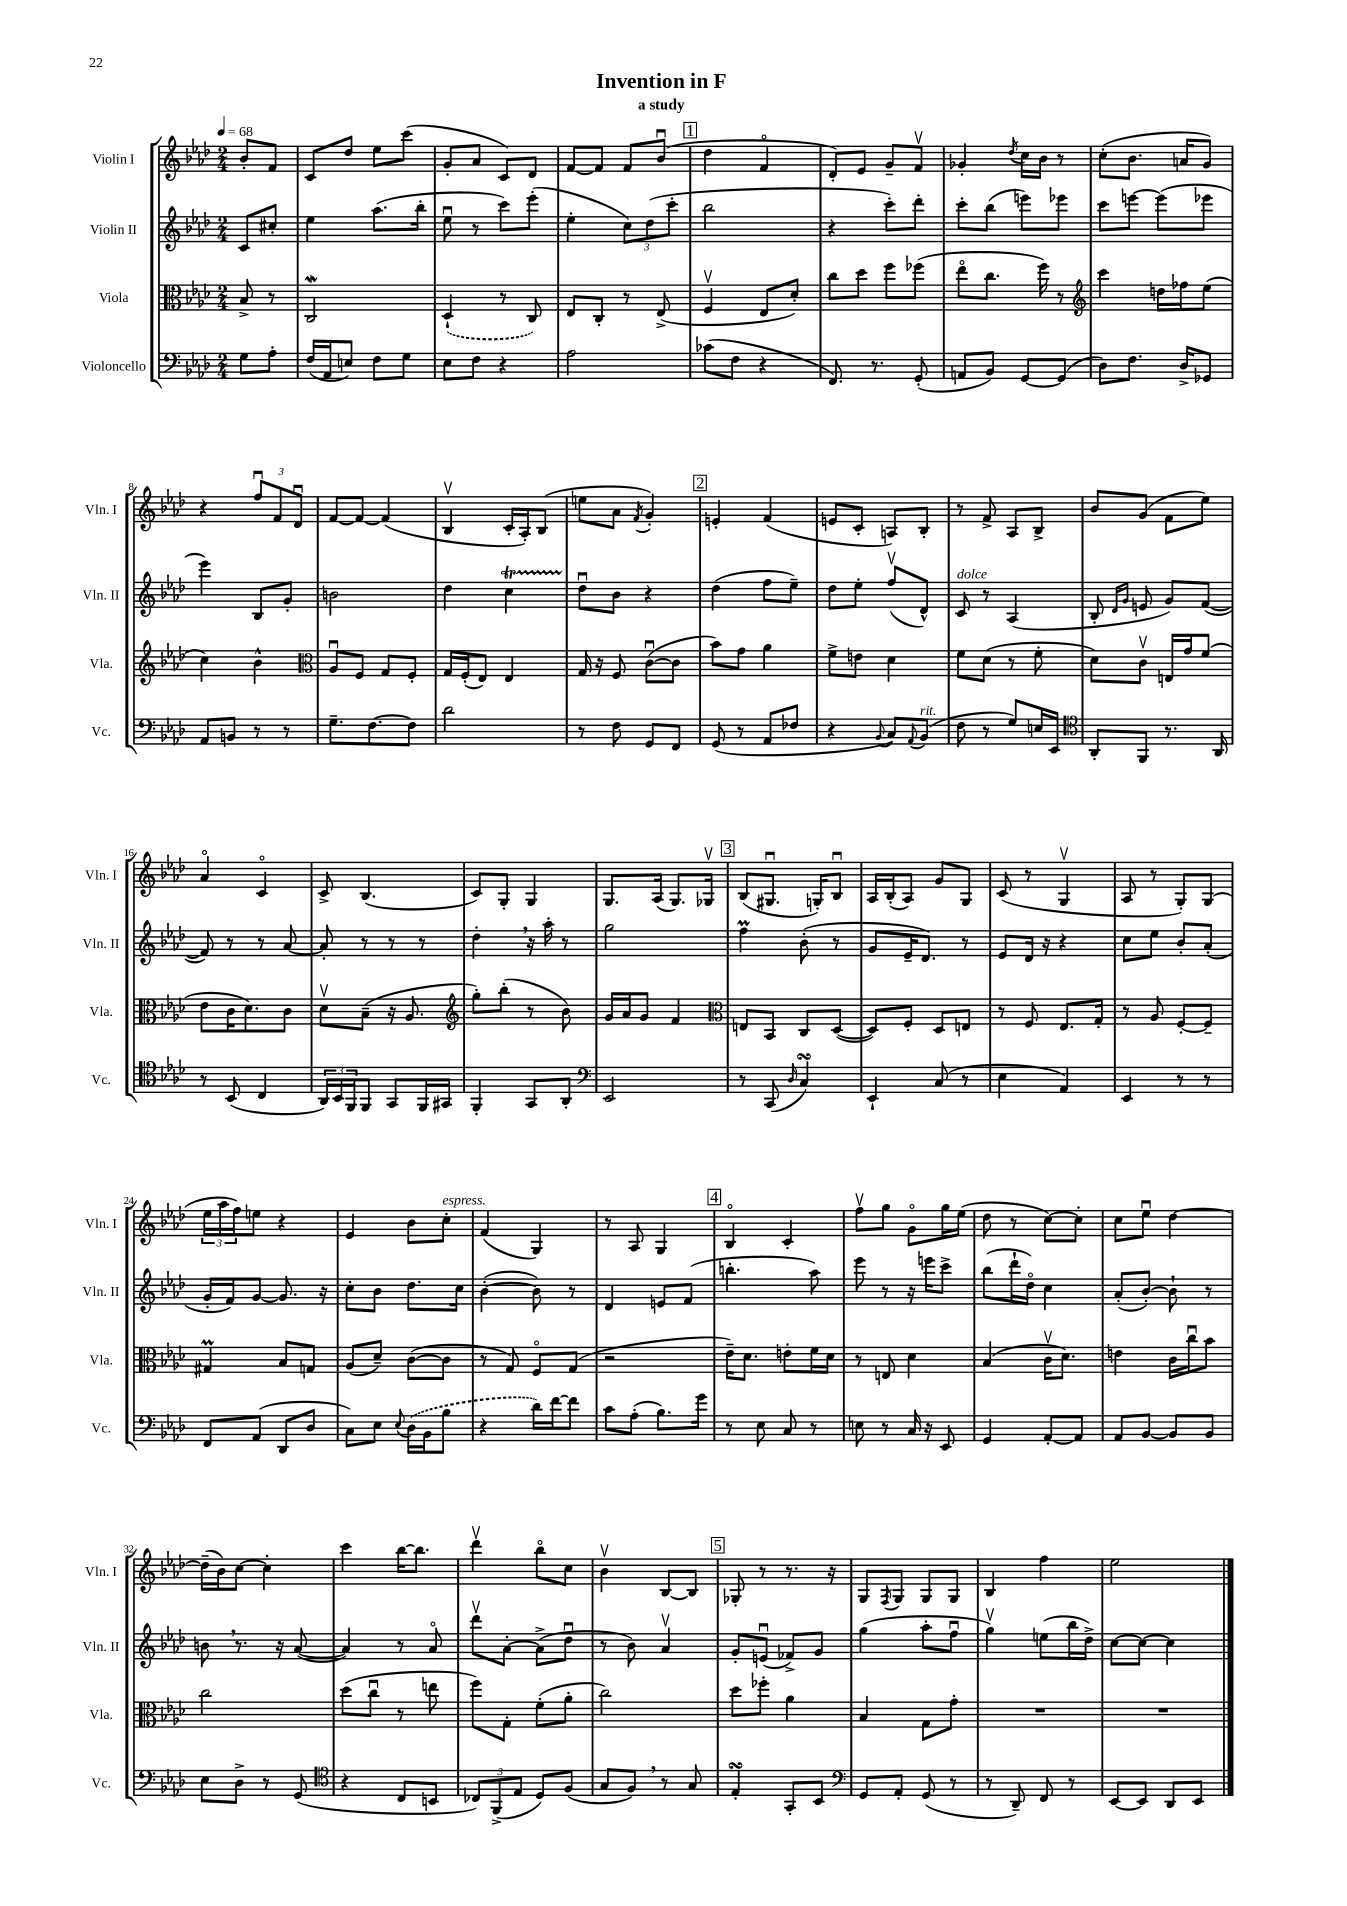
\header { title = "Invention in F" subtitle = "a study" }
<<
\new StaffGroup <<
\new Staff = "s0" \with { instrumentName = "Violin I" shortInstrumentName = "Vln. I" } {
    \clef treble \key aes \major \numericTimeSignature \time 2/4 \partial 4 \tempo 4 = 68
    bes'8-. f'8 |
    c'8 des''8 ees''8 c'''8( |
    g'8-. aes'8 c'8) des'8 |
    f'8~ f'8 f'8 bes'8\downbow( |
    \mark \markup { \box "1" } des''4 f'4\flageolet |
    des'8-.) ees'8 g'8-- f'8\upbow |
    ges'4-. \acciaccatura { des''8 } c''16 bes'16 r8 |
    c''8-.( bes'8. a'16 g'8) |
    r4 \tuplet 3/2 { f''8\downbow f'8 des'8\downbow } |
    f'8~ f'8~ f'4( |
    bes4\upbow c'16-. aes16-.) bes8( |
    e''8 aes'8 \acciaccatura { f'8 } g'4-.) |
    \mark \markup { \box "2" } e'4-. f'4( |
    e'8 c'8-. a8) bes8-. |
    r8 f'8-> aes8 bes8-> |
    bes'8 g'8( f'8 ees''8) |
    aes'4\flageolet c'4\flageolet |
    c'8-> bes4.( |
    c'8) g8-. g4 |
    g8. aes16( g8.) ges16\upbow |
    \mark \markup { \box "3" } bes8( gis8.\downbow g16-.) bes8\downbow |
    aes16 bes16-.( aes8) g'8 g8 |
    c'8( r8 g4\upbow |
    aes8 r8 g8-.) g8( |
    \tuplet 3/2 { ees''16 aes''16 f''16) } e''8 r4 |
    ees'4 bes'8 c''8-.^\markup { \italic "espress." } |
    f'4( g4) |
    r8 aes8 g4 |
    \mark \markup { \box "4" } bes4\flageolet c'4-. |
    f''8\upbow g''8 g'8\flageolet g''16 ees''16( |
    des''8 r8 c''8~) c''8-. |
    c''8 ees''8\downbow des''4~ |
    des''16--( bes'16) c''8~ c''4-. |
    c'''4 bes''16~ bes''8. |
    des'''4\upbow bes''8\flageolet c''8 |
    bes'4\upbow bes8~ bes8 |
    \mark \markup { \box "5" } ges8-. r8 r8. r16 |
    g8 \acciaccatura { f8 } g8 g8 g8 |
    bes4 f''4 |
    ees''2 \bar "|." |
}
\new Staff = "s1" \with { instrumentName = "Violin II" shortInstrumentName = "Vln. II" } {
    \clef treble \key aes \major \numericTimeSignature \time 2/4 \partial 4
    c'8 cis''8-. |
    ees''4 aes''8.( bes''16-. |
    ees''8\downbow r8 c'''8) ees'''8-.( |
    ees''4-. \tuplet 3/2 { c''8) des''8( c'''8-. } |
    \mark \markup { \box "1" } bes''2 |
    r4 c'''8-.) des'''8-. |
    c'''8-. bes''8( e'''8) ees'''8 |
    c'''8 e'''8~ e'''8( ees'''8 |
    ees'''4) bes8 g'8-. |
    b'2 |
    des''4 c''4\startTrillSpan |
    des''8\downbow\stopTrillSpan bes'8 r4 |
    \mark \markup { \box "2" } des''4( f''8 ees''8--) |
    des''8 ees''8-. f''8\upbow( des'8-^) |
    c'8^\markup { \italic "dolce" } r8 aes4( |
    bes8-. \grace { des'16 g'16 } e'8 g'8) f'8~( |
    f'8) r8 r8 aes'8~ |
    aes'8-. r8 r8 r8 |
    des''4-. \breathe r16 aes''16-. r8 |
    g''2 |
    \mark \markup { \box "3" } f''4\prall bes'8-.( r8 |
    g'8 ees'16-- des'8.) r8 |
    ees'8 des'16 r16 r4 |
    c''8 ees''8 bes'8-. aes'8-.( |
    g'16-. f'16) g'8~ g'8. r16 |
    c''8-. bes'8 des''8. c''16 |
    bes'4~-.( bes'8) r8 |
    des'4 e'8 f'8( |
    \mark \markup { \box "4" } b''4.-. aes''8) |
    ees'''8 r8 r16 e'''16 c'''8-> |
    bes''8( des'''16-! des''16\flageolet) c''4 |
    aes'8-.( bes'8~-.) bes'8-! r8 |
    b'8 \breathe r8. r16 aes'8~( |
    aes'4) r8 aes'8\flageolet |
    des'''8\upbow aes'8~-. aes'8->( des''8\downbow |
    r8 bes'8) aes'4\upbow |
    \mark \markup { \box "5" } g'8-. e'8\downbow( fes'8->) g'8 |
    g''4( aes''8-. f''8\downbow |
    g''4\upbow) e''8( bes''16 des''16->) |
    c''8~ c''8~ c''4 \bar "|." |
}
\new Staff = "s2" \with { instrumentName = "Viola" shortInstrumentName = "Vla." } {
    \clef alto \key aes \major \numericTimeSignature \time 2/4 \partial 4
    bes8-> r8 |
    c2\mordent |
    \once \slurDashed des4-!( r8 c8) |
    ees8 c8-. r8 ees8->( |
    \mark \markup { \box "1" } f4\upbow ees8 des'8-.) |
    c''8 des''8 f''8 fes''8( |
    ees''8\flageolet c''8. f''16) r8 |
    \clef treble c'''4 d''16 fes''16 ees''8( |
    c''4) bes'4-^ |
    \clef alto aes8\downbow f8 g8 f8-. |
    g16 f16-.( ees8) ees4 |
    g16 r16 f8 c'8~\downbow( c'8 |
    \mark \markup { \box "2" } bes'8) g'8 aes'4 |
    f'8-> e'8 des'4 |
    f'8 des'8( r8 f'8-. |
    des'8) c'8\upbow e16 g'16 f'8( |
    ees'8 c'16 des'8.) c'8 |
    des'8\upbow bes8--( r16 aes8. |
    \clef treble g''8-.) bes''8-.( r8 bes'8) |
    g'16 aes'16 g'8 f'4 |
    \mark \markup { \box "3" } \clef alto e8 bes,8 c8 des8~( |
    des8) f8-. des8 e8 |
    r8 f8 ees8. g16-. |
    r8 aes8 f8~-. f8-- |
    gis4\prall bes8 g8 |
    aes8( des'8--) c'8~( c'8 |
    r8 g8) f8\flageolet g8( |
    r2 |
    \mark \markup { \box "4" } ees'16--) des'8. e'8-. f'16 des'16 |
    r8 e8 des'4 |
    bes4( c'16\upbow des'8.) |
    e'4 c'16 c''16\downbow bes'8 |
    c''2 |
    des''8( c''8\downbow r8 e''8 |
    f''8) g8-. f'8-.( aes'8-. |
    c''2) |
    \mark \markup { \box "5" } des''8 fes''8-. aes'4 |
    bes4 g8 g'8-. |
    R2 |
    R2 \bar "|." |
}
\new Staff = "s3" \with { instrumentName = "Violoncello" shortInstrumentName = "Vc." } {
    \clef bass \key aes \major \numericTimeSignature \time 2/4 \partial 4
    g8 aes8-. |
    f16( aes,16 e8) f8 g8 |
    ees8 f8 r4 |
    aes2 |
    \mark \markup { \box "1" } ces'8( f8 r4 |
    f,8.) r8. g,8-.( |
    a,8 bes,8) g,8~ g,8( |
    des8) f8. des16-> ges,8 |
    aes,8 b,8 r8 r8 |
    g8.-- f8.~ f8 |
    des'2 |
    r8 f8 g,8 f,8 |
    \mark \markup { \box "2" } g,8( r8 aes,8 fes8 |
    r4 \appoggiatura { bes,8 } c8) \appoggiatura { aes,8 } bes,8^\markup { \italic "rit." }( |
    f8 r8 g8) e16 ees,16 |
    \clef tenor aes,8-. f,8 r8. aes,16 |
    r8 bes,8( c4 |
    \tuplet 3/2 { aes,16) bes,16 f,16 } f,8 g,8 f,16 gis,16 |
    f,4-. g,8 aes,8-. |
    \clef bass ees,2 |
    \mark \markup { \box "3" } r8 c,8( \grace { des16 } c4\turn) |
    ees,4-! c8( r8 |
    ees4 aes,4) |
    ees,4 r8 r8 |
    f,8 aes,8( des,8 des8 |
    c8) ees8 \appoggiatura { ees8 } \once \slurDashed des16( bes,16 bes8 |
    r4 des'16) f'16~ f'8 |
    c'8 aes8-.( bes8.) g'16 |
    \mark \markup { \box "4" } r8 ees8 c8 r8 |
    e8 r8 c16 r16 ees,8 |
    g,4 aes,8~-. aes,8 |
    aes,8 bes,8~ bes,8 bes,8 |
    ees8 des8-> r8 g,8( |
    \clef tenor r4 c8 b,8 |
    \tuplet 3/2 { ces8) f,8->( ees8 } des8) f8( |
    g8 f8) \breathe r8 g8 |
    \mark \markup { \box "5" } ees4-.\turn g,8-. bes,8 |
    \clef bass g,8 aes,8-. g,8( r8 |
    r8 des,8--) f,8 r8 |
    ees,8~ ees,8 des,8 ees,8 \bar "|." |
}
>>
>>
